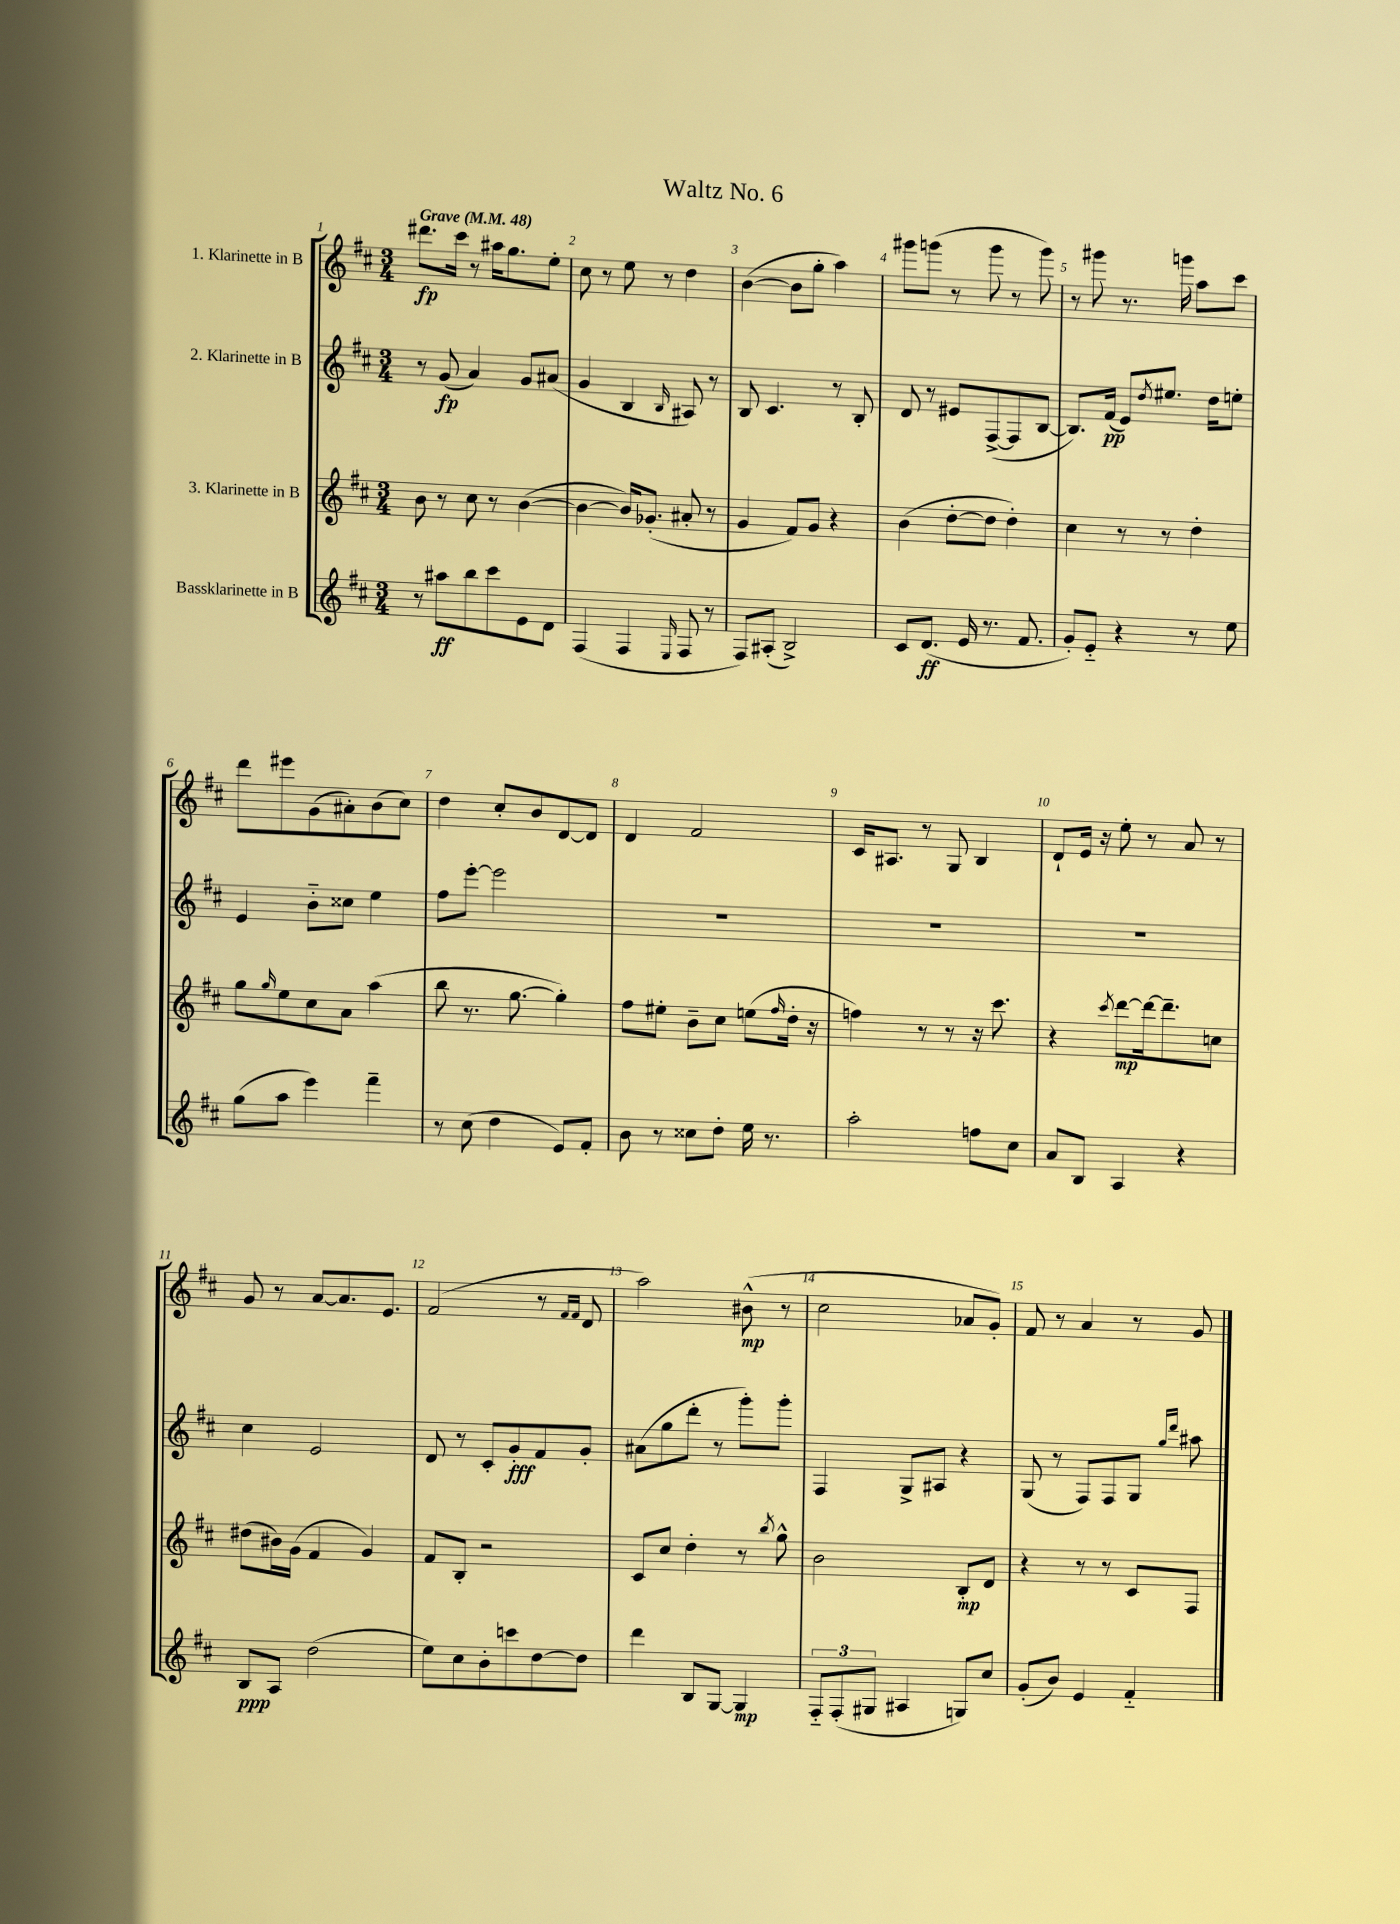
\header { title = "Waltz No. 6" }
<<
\new StaffGroup <<
\new Staff = "s0" \with { instrumentName = "1. Klarinette in B" } {
    \clef treble \key d \major \numericTimeSignature \time 3/4 \tempo "Grave" 4 = 48
    dis'''8.\fp cis'''16 r8 ais''16 g''8. e''8-. |
    cis''8 r8 e''8 r8 d''4 |
    b'4~( b'8 g''8-. a''4) |
    gis'''8 g'''8( r8 g'''8 r8 g'''8) |
    r8 gis'''8 r8. g'''16 a''8 cis'''8 |
    d'''8 eis'''8 g'8( ais'8-.) b'8( cis''8) |
    d''4 cis''8-. b'8 d'8~ d'8 |
    d'4 fis'2 |
    cis'16 ais8. r8 g8 b4 |
    d'8-! e'16 r16 e''8-. r8 a'8 r8 |
    g'8 r8 a'8~ a'8. e'8. |
    fis'2( r8 \grace { fis'16 fis'16 } d'8 |
    a''2) bis'8-^\mp( r8 |
    cis''2 aes'8 g'8-.) |
    fis'8 r8 a'4 r8 g'8 \bar "|." |
}
\new Staff = "s1" \with { instrumentName = "2. Klarinette in B" } {
    \clef treble \key d \major \numericTimeSignature \time 3/4
    r8 g'8\fp( a'4) g'8 ais'8( |
    g'4 b4 \grace { b16 } ais8) r8 |
    b8 cis'4. r8 b8-. |
    d'8 r8 eis'8 fis8~->( fis8 b8~ |
    b8.) fis'16\pp( e'8) \acciaccatura { d''8 } eis''8. d''16 e''8-. |
    e'4 b'8-_ cisis''8 e''4 |
    fis''8 e'''8~-. e'''2 |
    R2. |
    R2. |
    R2. |
    cis''4 e'2 |
    d'8 r8 cis'8-. g'8-.\fff fis'8 g'8-. |
    ais'8( g''8 d'''8-. r8 g'''8-.) g'''8-. |
    fis4 g8-> ais8 r4 |
    g8( r8 fis8) fis8 g8 \grace { g''16 d'''16 } ais''8 \bar "|." |
}
\new Staff = "s2" \with { instrumentName = "3. Klarinette in B" } {
    \clef treble \key d \major \numericTimeSignature \time 3/4
    b'8 r8 cis''8 r8 b'4~( |
    b'4~ b'16) ges'8.-.( ais'8-. r8 |
    g'4 fis'8) g'8 r4 |
    b'4( d''8~-. d''8 d''4-.) |
    cis''4 r8 r8 d''4-. |
    g''8 \grace { g''16 } e''8 cis''8 a'8 a''4( |
    b''8 r8. g''8.~ g''4-.) |
    fis''8 eis''8-. b'8-- cis''8 e''8( \grace { fis''16 } d''16-. r16 |
    f''4) r8 r8 r16 cis'''8. |
    r4 \acciaccatura { cis'''8 } d'''8~\mp d'''16~ d'''8.-- c''8 |
    dis''8( bis'16) g'16( fis'4 g'4) |
    fis'8 b8-. r2 |
    cis'8 cis''8 d''4-. r8 \acciaccatura { b''8 } g''8-^ |
    b'2 b8-.\mp d'8 |
    r4 r8 r8 cis'8 fis8 \bar "|." |
}
\new Staff = "s3" \with { instrumentName = "Bassklarinette in B" } {
    \clef treble \key d \major \numericTimeSignature \time 3/4
    r8 ais''8\ff b''8 cis'''8 e'8 d'8 |
    fis4( fis4 \grace { e16 } fis8 r8 |
    fis8) ais8-.( b2->) |
    cis'8 d'8.\ff( e'16 r8. fis'8. |
    g'8-.) e'8-_ r4 r8 e''8 |
    g''8( a''8 e'''4) fis'''4-- |
    r8 cis''8( d''4 e'8) fis'8-. |
    b'8 r8 cisis''8 d''8-. e''16 r8. |
    a''2-. f''8 cis''8 |
    a'8 b8 a4 r4 |
    b8\ppp a8 d''2( |
    e''8) cis''8 b'8-. c'''8 d''8~ d''8 |
    d'''4 b8 g8~ g4\mp |
    \tuplet 3/2 { fis8-_ fis8-.( gis8 } ais4 g8) cis''8 |
    g'8-.( b'8) e'4 fis'4-_ \bar "|." |
}
>>
>>
\layout { \context { \Score \override BarNumber.break-visibility = ##(#f #t #t) barNumberVisibility = #all-bar-numbers-visible } }
